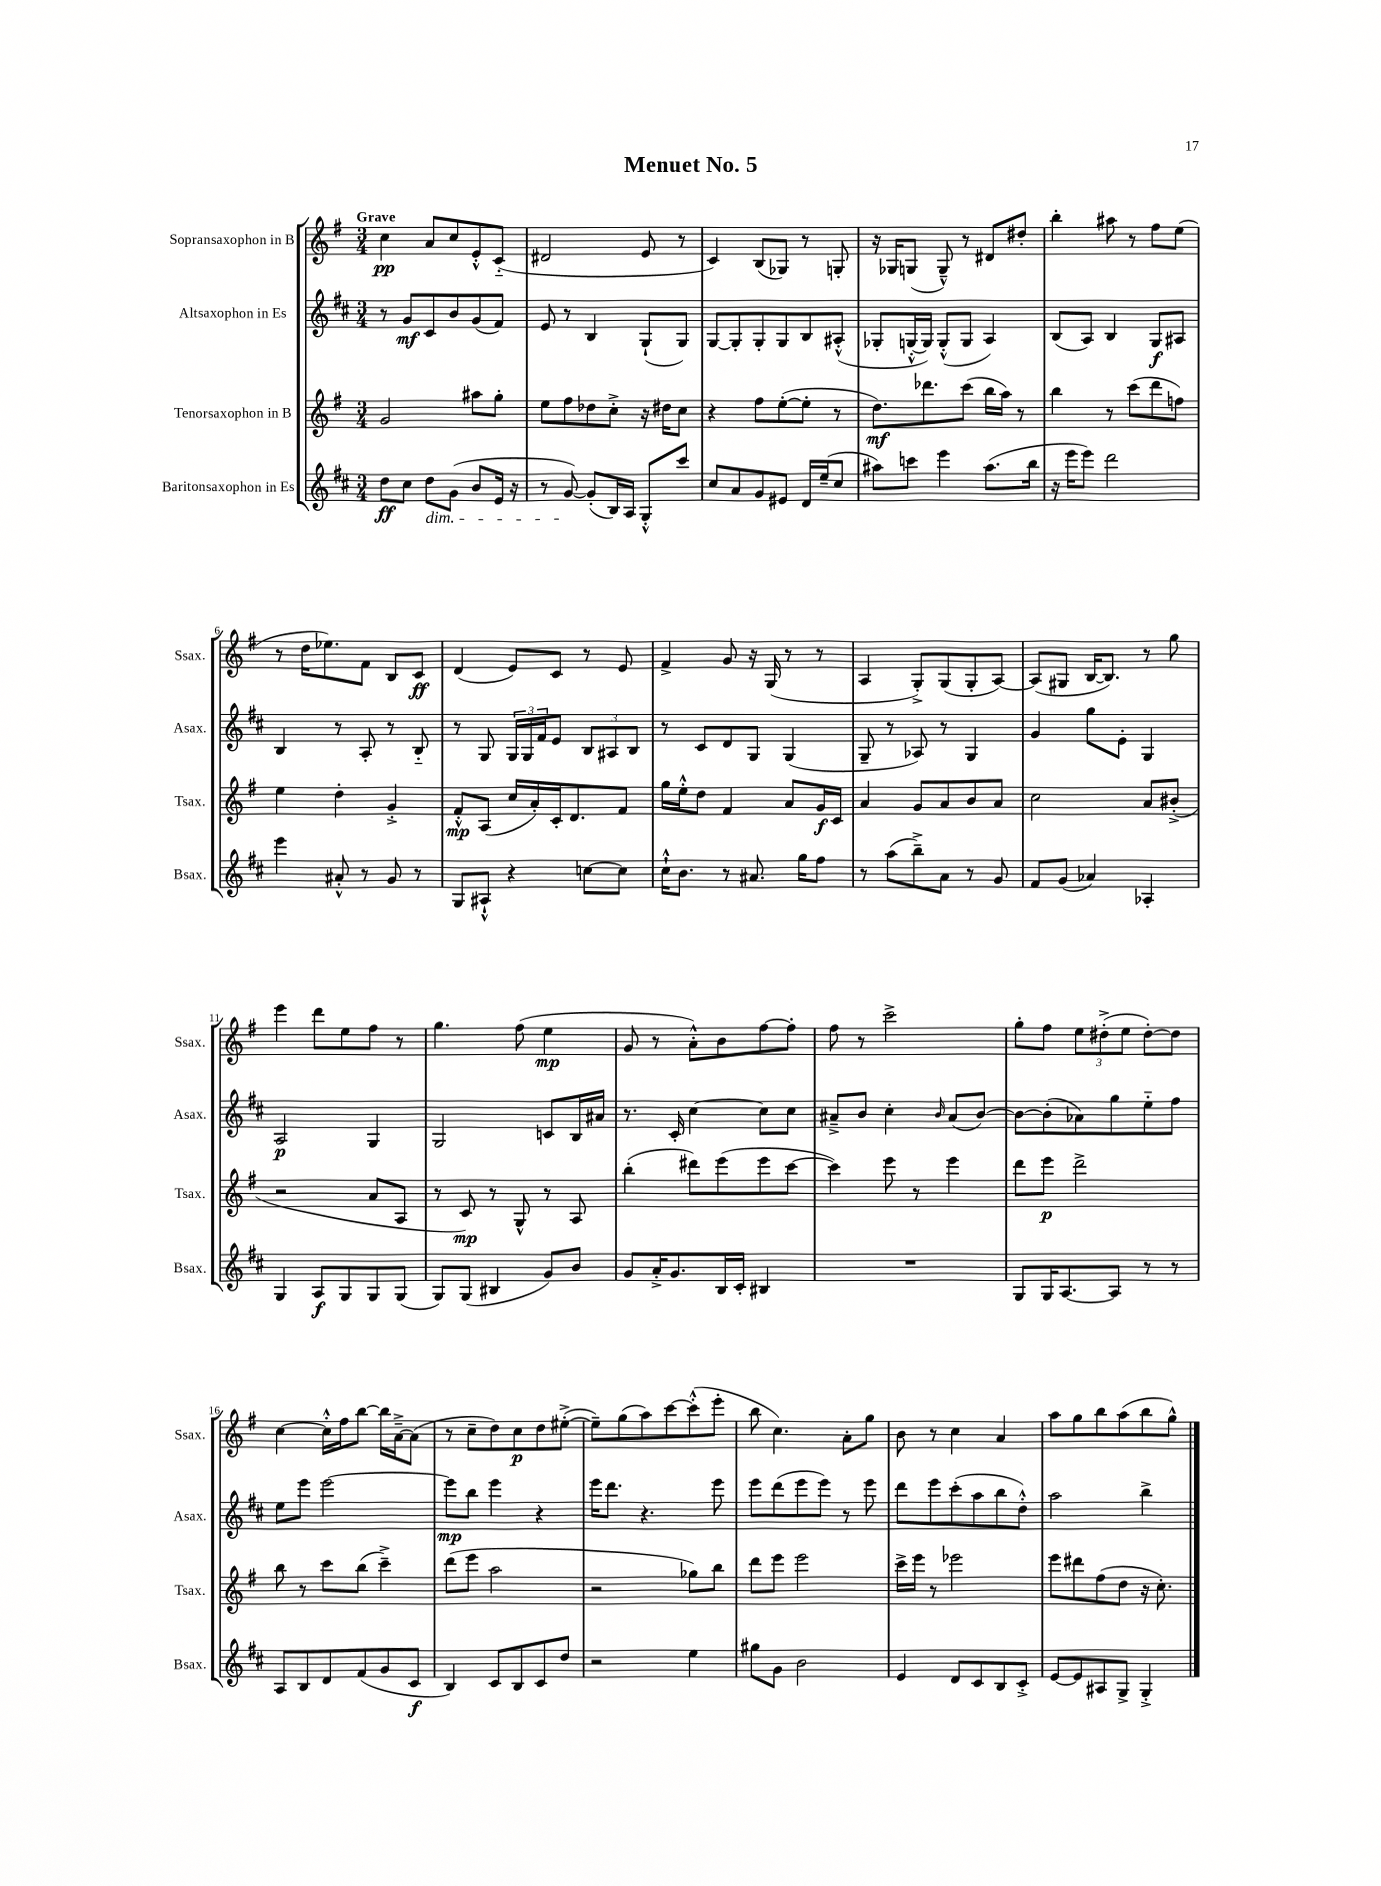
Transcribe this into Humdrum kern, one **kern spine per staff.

**kern	**kern	**kern	**kern
*staff4	*staff3	*staff2	*staff1
*clefG2	*clefG2	*clefG2	*clefG2
*k[f#c#]	*k[f#]	*k[f#c#]	*k[f#]
*M3/4	*M3/4	*M3/4	*M3/4
8dd	2g	8r	4cc
8cc#	.	8g	.
8dd	.	8c#	8a
(8g	.	8b	8cc
8b	8aa#	(8g	8e'^^
16e	8gg'	8f#)	(8c'~
16r	.	.	.
=	=	=	=
8r	8ee	8e	2d#
[8g)	8ff#	8r	.
(8g']	8dd-	4B	.
16B)	8cc'^	.	.
16A	.	.	.
8G'^^	16r	(8G`	8e
.	16dd#	.	.
8ccc#	8cc	8G)	8r
=	=	=	=
8cc#	4r	[8G	4c)
8a	.	8G']	.
8g	8ff#	8G'	(8B
8e#	([8ee'	8G	8G-)
16d	8ee']	8B	8r
(16ee~	.	.	.
8cc#	8r	(8A#'^^	8G'
=	=	=	=
8aa#)	8.dd)	8G-'	16r
.	.	.	16G-
8ccc	.	[16G'^^	(8G
.	8.ddd-	16G])	.
4eee	.	(8G'^^	8G~^^)
.	(8ccc	8G	8r
(8.aa#	16bb	4A)	8d#
.	16aa)	.	.
.	8r	.	8dd#'
16bb	.	.	.
=	=	=	=
16r	4bb	(8B	4bb'
16eee	.	.	.
8eee)	.	8A)	.
2ddd	8r	4B	8aa#
.	(8ccc	.	8r
.	8ddd	8G	8ff#
.	8ff)	8A#	(8ee
=	=	=	=
4eee	4ee	4B	8r
.	.	.	16dd
.	.	.	8.ee-)
8a#'^^	4dd'	8r	.
8r	.	8A'	8f#
8g	4g'^	8r	8B
8r	.	8B'~	8c
=	=	=	=
8G	8f#'^^	8r	(4d
8A#`^^	(8A	8G	.
4r	16cc	24G	8e)
.	.	24G	.
.	16a')	.	.
.	.	24f#	.
.	16c'	8e	8c
.	8.d	.	.
[8cc	.	12B	8r
.	.	12A#	.
8cc]	8f#	.	8e
.	.	12B	.
=	=	=	=
16cc#`^^	16gg	8r	4f#^
8.b	16ee'^^	.	.
.	8dd	8c#	.
8r	4f#	8d	8g
8.a#	.	8G	16r
.	.	.	(16G
.	8a	(4G	8r
16gg	.	.	.
8ff#	16g	.	8r
.	16c	.	.
=	=	=	=
8r	4a	8G~	4A
(8aa	.	8r	.
8bb~^)	8g	8A-)	8G'^)
8a	8a	8r	(8G
8r	8b	4G	8G'
8g	8a	.	[8A)
=	=	=	=
8f#	2cc	4g	(8A]
(8g	.	.	8G#
4a-)	.	8gg	[16B
.	.	.	8.B])
.	.	8e'	.
4A-'	8a	4G	8r
.	(8b#'^	.	8gg
=	=	=	=
4G	2r	2A	4eee
8A	.	.	8ddd
8G	.	.	8ee
8G	8a	4G	8ff#
(8G	8A	.	8r
=	=	=	=
8G)	8r	2G	4.gg
(8G	8c)	.	.
4B#	8r	.	.
.	8G^^	.	(8ff#
8g)	8r	8c	4ee
8b	8A	16B	.
.	.	16a#	.
=	=	=	=
8g	(4bb'	8.r	8g
16a'^	.	.	8r
8.g	.	16c#'	.
.	8ddd#)	[4cc#	8a'^^)
16B	(8eee	.	8b
16c#'	.	.	.
4B#	8eee	8cc#]	[8ff#
.	[8ccc	8cc#	8ff#']
=	=	=	=
2.r	4ccc])	8a#~^	8ff#
.	.	8b	8r
.	8eee	4cc#'	2ccc^
.	8r	.	.
.	.	16qqb	.
.	4eee	(8a#	.
.	.	[8b)	.
=	=	=	=
8G	8ddd	8b_	8gg'
16G	8eee	(8b']	8ff#
[8.A	.	.	.
.	2ddd^	8a-)	12ee
.	.	.	(12dd#'^
8A]	.	8gg	.
.	.	.	12ee
8r	.	8ee'~	[8dd#')
8r	.	8ff#	8dd#]
=	=	=	=
8A	8bb	8ee	[4cc
8B	8r	8eee	.
8d	8ccc	[2eee	16cc'^^]
.	.	.	16ff#
(8f#	(8bb	.	[8bb
8g	4ccc~^)	.	16bb]
.	.	.	[16a~^
8c#	.	.	(8a]
=	=	=	=
4B)	(8ddd	8eee]	8r
.	8eee	8bb	8cc~
8c#	2aa	4eee	8dd)
8B	.	.	8cc
8c#	.	4r	8dd
8dd	.	.	([8ee#'^
=	=	=	=
2r	2r	16eee	8ee#~])
.	.	8.ddd	.
.	.	.	(8gg
.	.	4.r	8aa)
.	.	.	[8ccc
4ee	8gg-)	.	(8ccc'^^]
.	8bb	8eee	8eee'
=	=	=	=
8gg#	8ddd	8eee	8bb
8g	8eee	(8ddd	4.cc)
2b	2eee	8eee	.
.	.	8eee)	.
.	.	8r	8a'
.	.	8eee	8gg
=	=	=	=
4e	16ccc^	8ddd	8b
.	16eee	.	.
.	8r	8eee	8r
8d	2eee-	(8ccc#'	4cc
8c#	.	8aa	.
8B	.	8bb	4a
8c#'^	.	8dd'^^)	.
=	=	=	=
[8e	8eee	2aa	8aa
8e]	8ddd#	.	8gg
8A#	(8ff#	.	8bb
8G^	8dd	.	(8aa
4G'^	16r	4bb^	8bb
.	8.cc')	.	.
.	.	.	8gg^^)
==	==	==	==
*-	*-	*-	*-
